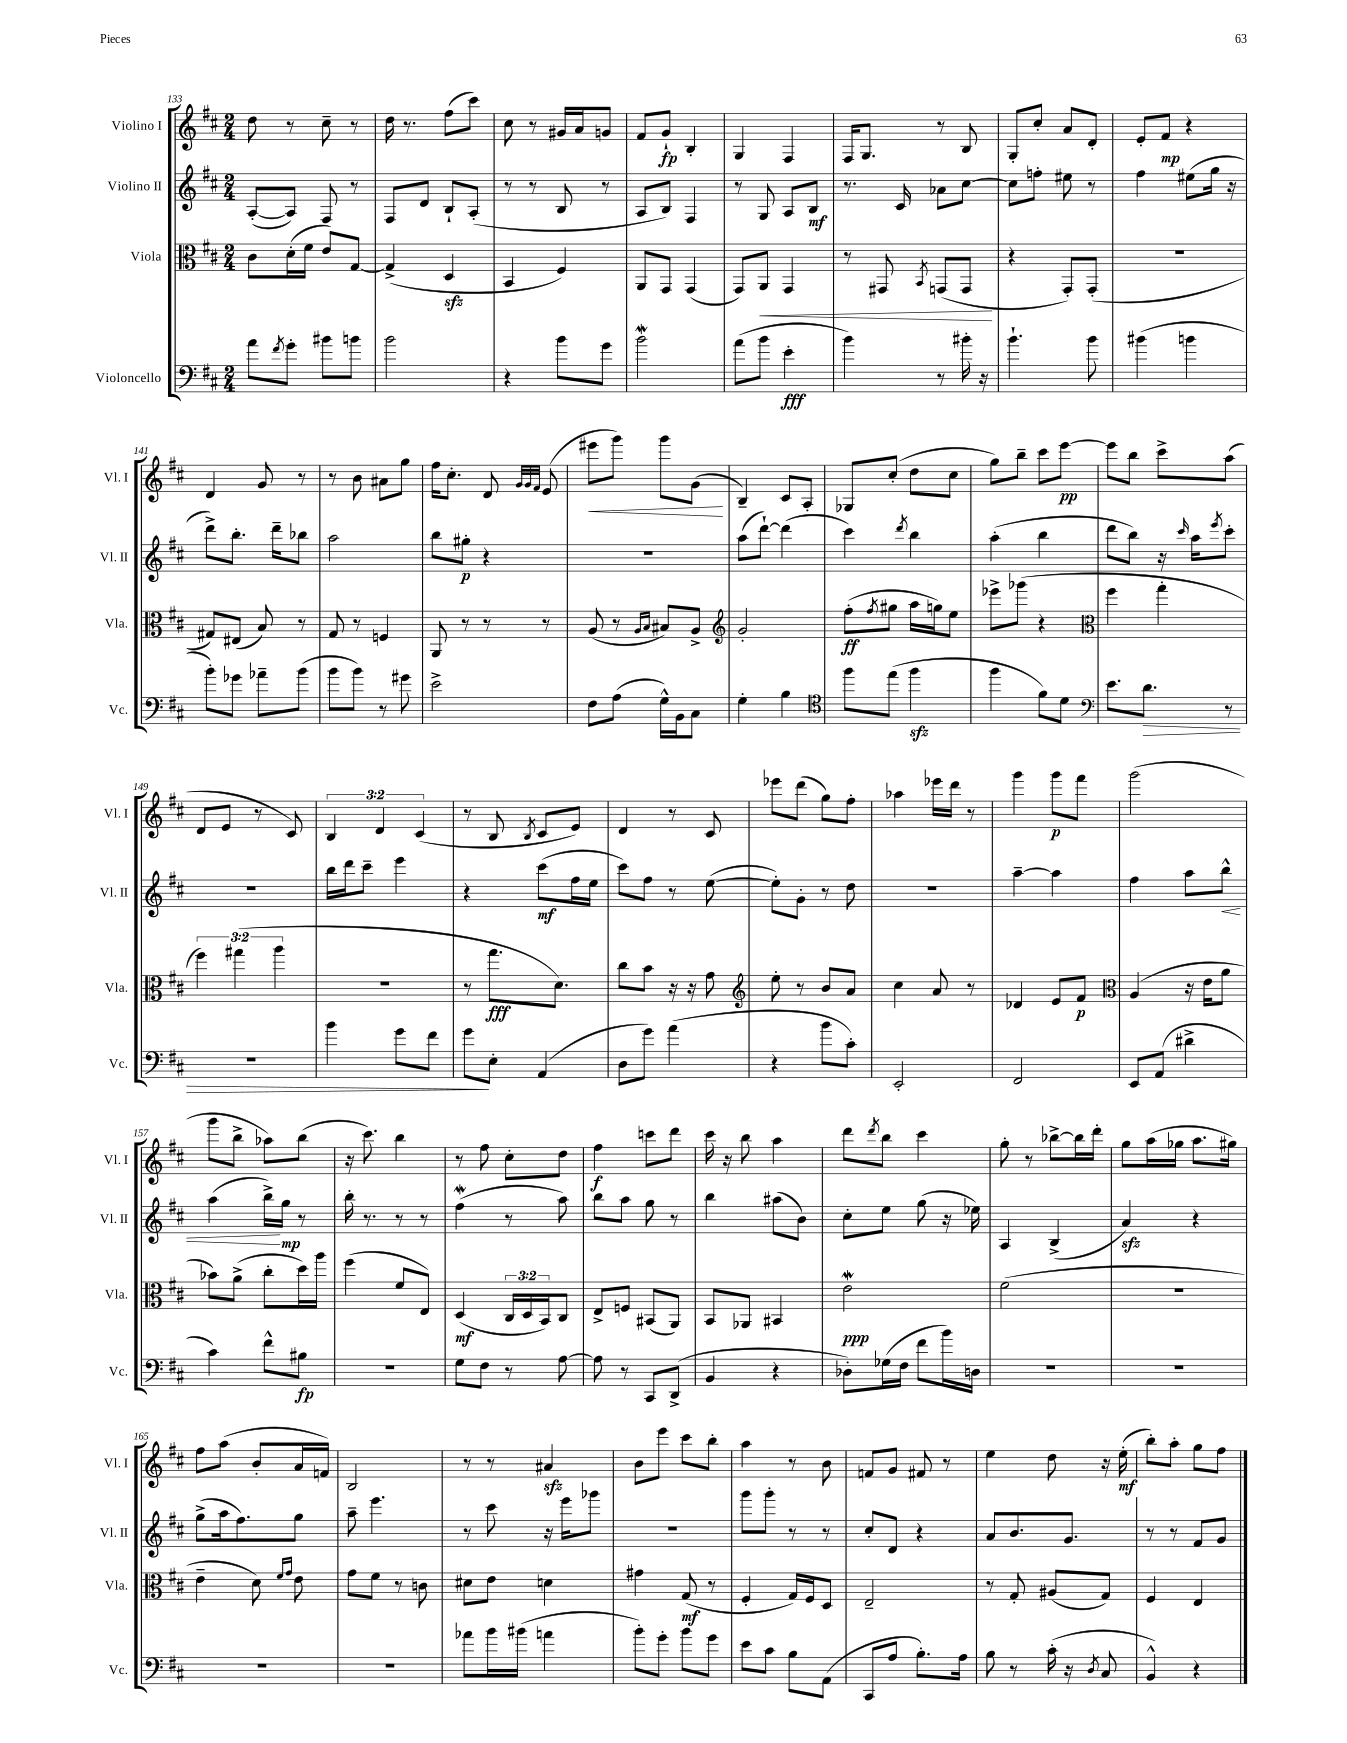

**kern	**kern	**kern	**kern
*staff4	*staff3	*staff2	*staff1
*clefF4	*clefC3	*clefG2	*clefG2
*k[f#c#]	*k[f#c#]	*k[f#c#]	*k[f#c#]
*M2/4	*M2/4	*M2/4	*M2/4
8a\L	8c#\L	([8A'/L	8dd\
8qf#/	.	.	.
8g'\J	(16d'\L	8A/]J)	8r
.	16f#\JJ	.	.
8b#\L	8e/L)	8F#/	8cc#~\
8b\J	[8G/J	8r	8r
=	=	=	=
2b\	(4G^/]	8F#/L	16dd\
.	.	.	8.r
.	.	8d/J	.
.	4D/	8B`/L	(8ff#\L
.	.	(8A'/J	8ccc#\J)
=	=	=	=
4r	4BB/	8r	8cc#\
.	.	8r	8r
8b\L	4F#/)	8B/	16g#/LL
.	.	.	16a/J
8g\J	.	8r	8g/J
=	=	=	=
2b\	8AA/L	8A/L	8f#/L
.	8GG/J	8B/J)	8g`/J
.	(4GG/	4F#/	4B'/
=	=	=	=
(8a\L	8GG/L)	8r	4G/
8b\J	8AA/J	8G/	.
4e'\	4GG/	8A/L	4F#/
.	.	8B/J	.
=	=	=	=
4b\)	8r	8.r	16F#/LK
.	.	.	8.G/J
.	8GG#/	.	.
.	.	16c#/	.
.	8qBB/	.	.
8r	(8GG/L	8a-\L	8r
16b#'\	8GG/J	[8cc#\J	8B/
16r	.	.	.
=	=	=	=
4.b`\	4r	8cc#\]L	8G'/L
.	.	8ff'\J	8cc#'/J
.	8GG'/L)	8ee#\	8a/L
8b\	(8GG'/J	8r	8d'/J
=	=	=	=
(4b#\	2r	4ff#\	8e'/L
.	.	.	8f#/J
4b\	.	(8ee#\L	4r
.	.	16gg\Jk	.
.	.	16r	.
=	=	=	=
8b'\L)	8G#/L)	8ddd^\L)	4d/
8g-\J	(8E#/J	8.bb'\J	.
8a-~\L	8B/)	.	8g/
.	.	16ddd~\LK	.
(8b\J	8r	8bb-\J	8r
=	=	=	=
8b\L	8G/	2aa\	8r
8b\J)	8r	.	8b\
8r	4F/	.	8a#\L
8g#\	.	.	8gg\J
=	=	=	=
2e^\	8AA/	8bb\L	16ff#\LK
.	.	.	8.cc#'\J
.	8r	8gg#'\J	.
.	8r	4r	8d/
.	.	.	32qqg/LLL
.	.	.	32qqg/
.	.	.	32qqf#/JJJ
.	8r	.	(8e/
=	=	=	=
8F#\L	(8A/	2r	8eee#\L
(8A\J	8r	.	8ggg\J)
.	16qqA/LL	.	.
.	16qqB/JJ	.	.
16G^^\LL)	8B#/L)	.	8ggg\L
16BB\J	.	.	.
8C#\J	8A^/J	.	(8g\J
=	=	=	=
*	*clefG2	*	*
4G'\	2g'/	(8aa\L	4B~/)
.	.	[8ddd`\J)	.
4B\	.	(4ddd\]	8c#/L
.	.	.	8A'/J
=	=	=	=
*clefC4	*	*	*
8ff#\L	(8ff#'\L	4ccc#\)	8G-/L
.	8qff#/	.	.
(8ee\J	8gg#\J	.	(8cc#'/J
.	.	8qddd/	.
4ff#\	16aa\LL	4bb\	8dd\L
.	16gg\J)	.	.
.	8ee\J	.	8cc#\J
=	=	=	=
4ff#\	8eee-^\L	(4aa'\	8gg\L)
.	(8ggg-\J	.	8bb~\J
8f#\L)	4r	4bb\	8ccc#\L
8d\J	.	.	[8eee\J
=	=	=	=
*clefF4	*clefC3	*	*
8.e\L	4ff#\	8ddd\L	8eee\]L
.	.	8bb\J)	8bb\J
8.d\J	.	.	.
.	4gg'\	16r	8ccc#^\L
.	.	16qqccc#/	.
.	.	16aa\LK	.
.	.	8qeee/	.
8r	.	8ccc#'\J	(8aa\J
=	=	=	=
2r	6ff#\)	2r	8d/L
.	.	.	8e/J
.	(6gg#\	.	.
.	.	.	8r
.	6aa\	.	.
.	.	.	8c#/)
=	=	=	=
4b\	2r	16bb\LL	6B/
.	.	16ddd\J	.
.	.	8ccc#~\J	.
.	.	.	6d/
8g\L	.	4eee\	.
.	.	.	(6c#/
8f#\J	.	.	.
=	=	=	=
8g\L	8r	4r	8r
8E'\J	8.gg\L	.	8B/
.	.	.	8qB/
(4AA/	.	(8ccc#\L	8c#/L
.	8.d\J)	.	.
.	.	16ff#\L	8e/J)
.	.	16ee\JJ	.
=	=	=	=
8D\L	8cc#\L	8ccc#\L)	4d/
8g\J)	8b\J	8ff#\J	.
(4a\	16r	8r	8r
.	16r	.	.
.	8g\	([8ee\	8c#/
=	=	=	=
*	*clefG2	*	*
4r	8ee'\	8ee'\]L)	8eee-\L
.	8r	8g'\J	(8ddd\J
8b\L	8b/L	8r	8gg\L)
8c#'\J)	8a/J	8dd\	8ff#'\J
=	=	=	=
2EE'/	4cc#\	2r	4aa-\
.	8a/	.	16eee-\LL
.	.	.	16ddd\JJ
.	8r	.	8r
=	=	=	=
2FF#/	4d-/	[4aa~\	4ggg\
.	8e/L	4aa\]	8ggg\L
.	8f#/J	.	8fff#\J
=	=	=	=
*	*clefC3	*	*
8EE/L	(4A/	4ff#\	(2ggg\
(8AA/J	.	.	.
4d#^\	16r	8aa\L	.
.	16e\LK	.	.
.	8a\J	8bb^^\J	.
=	=	=	=
4c#\)	8b-\L)	(4aa\	8ggg\L
.	(8a^\J	.	8bb^\J
8f#^^\L	8cc#'\L	16bb^\LL)	8aa-\L)
.	.	16gg\JJ	.
8B#\J	16dd\L)	8r	(8bb\J
.	16aa\JJ	.	.
=	=	=	=
2r	(4ff#\	16bb'\	16r
.	.	8.r	8.ccc#\)
.	8f#/L	8r	4bb\
.	8E/J)	8r	.
=	=	=	=
8G\L	(4D/	(4ff#\	8r
8F#\J	.	.	8ff#\
8r	24C#/LL	8r	8cc#'\L
.	24D/	.	.
.	24BB/J)	.	.
[8A\	8C#/J	8aa\)	8dd\J
=	=	=	=
8A\]	8E^/L	8bb\L	4ff#\
8r	8F/J	8aa\J	.
8CC#/L	(8BB#/L	8gg\	8ccc\L
(8DD^/J	8AA/J)	8r	8ddd\J
=	=	=	=
4BB/	8BB/L	4bb\	16ccc#\
.	.	.	16r
.	8AA-/J	.	8bb\
4r	4BB#/	(8aa#\L	4aa\
.	.	8b\J)	.
=	=	=	=
8D-'\L)	2e\	8cc#'\L	8ddd\L
.	.	.	8qddd/
(16G-\L	.	8ee\J	8bb\J
16F#\JJ	.	.	.
8f#\L	.	(8gg\	4ccc#\
16b\L)	.	16r	.
16D\JJ	.	16ee-\)	.
=	=	=	=
2r	(2f#\	4A/	8gg'\
.	.	.	8r
.	.	(4B^/	[8bb-^\L
.	.	.	16bb-\]L
.	.	.	16ddd'\JJ
=	=	=	=
2r	2r	4a/)	8gg\L
.	.	.	(16aa\L
.	.	.	16gg-\JJ
.	.	4r	8.aa\L
.	.	.	16gg#\Jk)
=	=	=	=
2r	4e~\	(8gg^\L	8ff#\L
.	.	16aa\k	(8aa\J
.	.	8.ff#\)	.
.	8d\)	.	8b'/L
.	16qqf#/LL	.	.
.	16qqg/JJ	.	.
.	8e\	8gg\J	16a/L
.	.	.	16f/JJ)
=	=	=	=
2r	8g\L	8aa~\	2B/
.	8f#\J	4.eee\	.
.	8r	.	.
.	8c\	.	.
=	=	=	=
8a-\L	8d#\L	8r	8r
16b\L	8e\J	8ccc#\	8r
(16b#\JJ	.	.	.
4a\	4d\	16r	4a#/
.	.	16eee\LK	.
.	.	8ggg-\J	.
=	=	=	=
8b'\L)	4g#\	2r	8b\L
8g'\J	.	.	8eee\J
8b\L	(8G/	.	8ccc#\L
8g\J	8r	.	8bb'\J
=	=	=	=
8e\L	4F#'/	8ggg\L	4aa\
8c#\J	.	8ggg'\J	.
8B\L	16G/LL)	8r	8r
.	16F#/J	.	.
(8AA\J	8D/J	8r	8b\
=	=	=	=
8CC#/L	2E~/	8cc#'/L	8f/L
8A/J	.	8d/J	8g/J
8.B'\L)	.	4r	8f#/
.	.	.	8r
16A\Jk	.	.	.
=	=	=	=
8B\	8r	8a/L	4ee\
8r	8G'/	8.b/	.
(16c#'\	(8A#/L	.	8dd\
16r	.	8.g/J	.
8qD/	.	.	.
8C#/	8G/J)	.	16r
.	.	.	(16ee'\
=	=	=	=
4BB^^/)	4F#/	8r	8bb'\L)
.	.	8r	8aa'\J
4r	4E/	8f#/L	8gg\L
.	.	8g/J	8ff#\J
==	==	==	==
*-	*-	*-	*-
